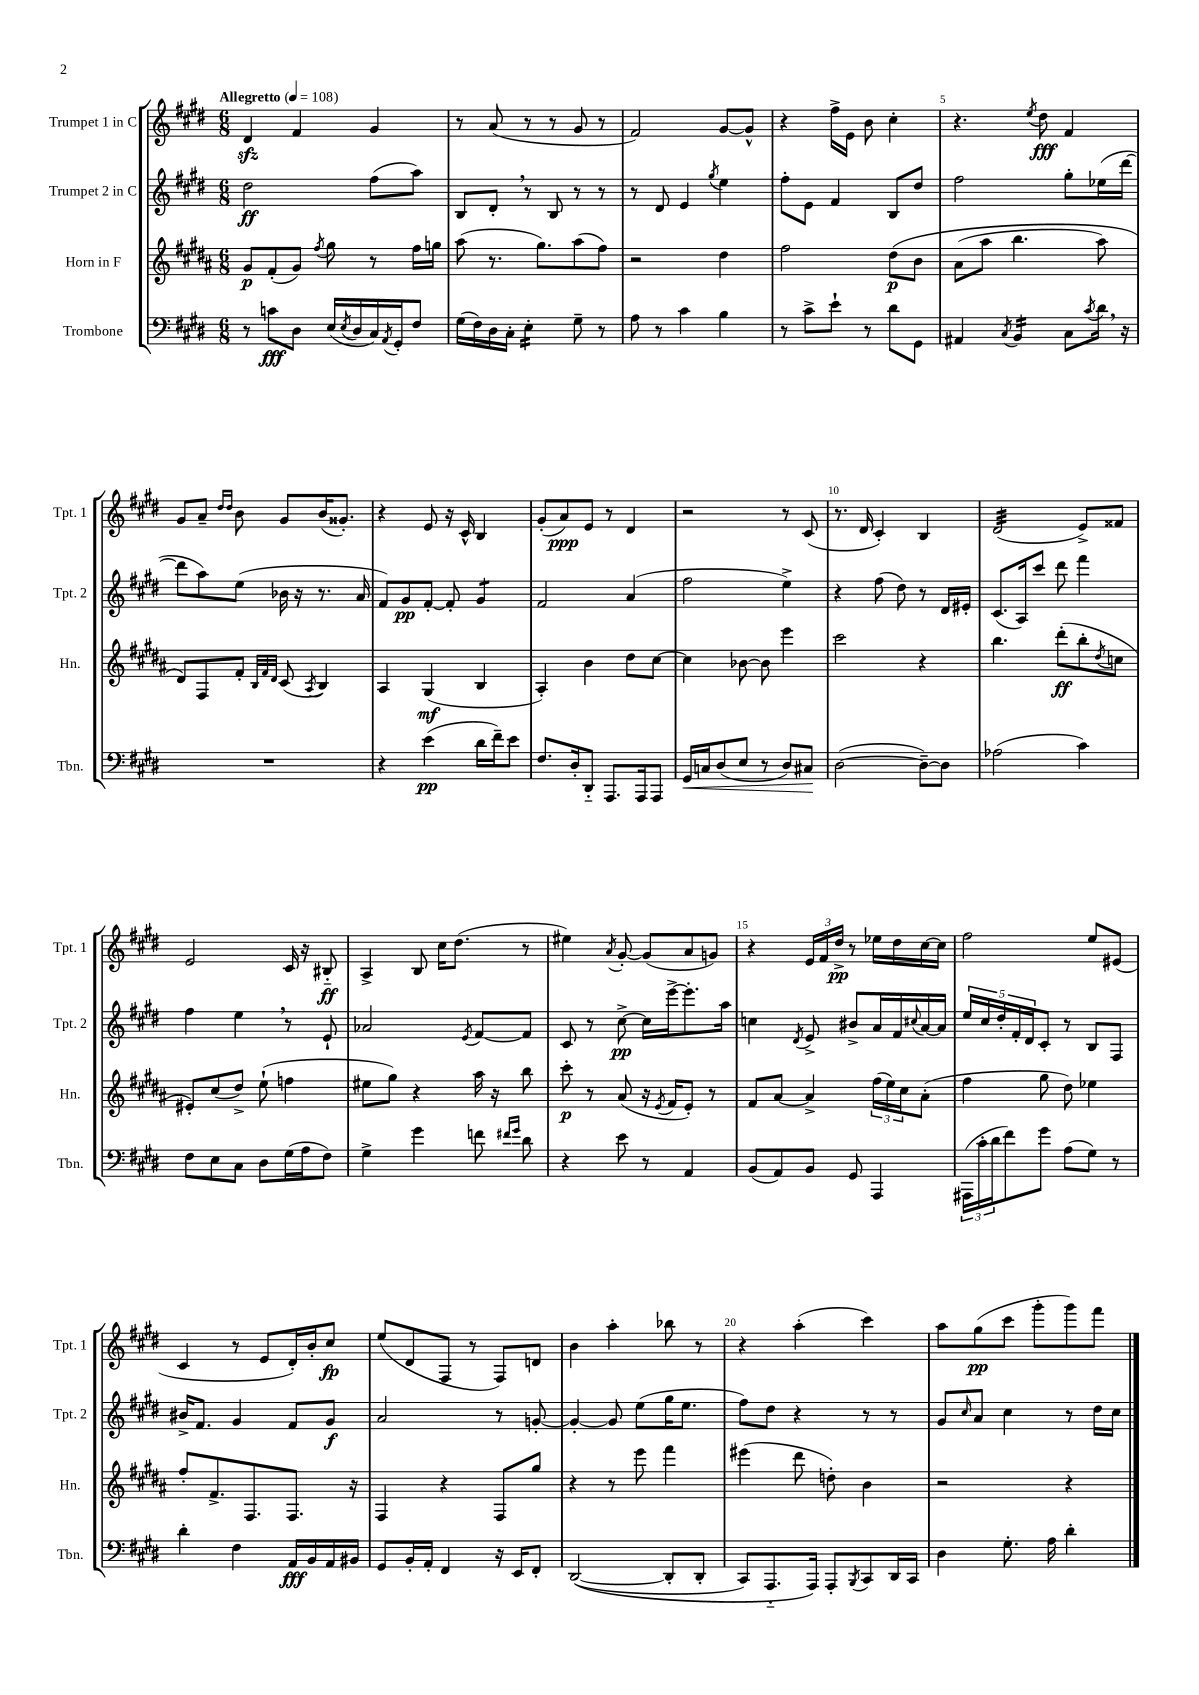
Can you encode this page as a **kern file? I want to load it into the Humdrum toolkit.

**kern	**kern	**kern	**kern
*staff4	*staff3	*staff2	*staff1
*clefF4	*clefG2	*clefG2	*clefG2
*k[f#c#g#d#]	*k[f#c#g#d#a#]	*k[f#c#g#d#]	*k[f#c#g#d#]
*M6/8	*M6/8	*M6/8	*M6/8
*MM108	*MM108	*MM108	*MM108
8r	8g#	2dd#	4d#
8c	(8f#'	.	.
8D#	8g#)	.	4f#
.	8qff#	.	.
(16E	8gg#	.	.
8qE	.	.	.
16D#	.	.	.
16C#)	8r	(8ff#	4g#
8qAA	.	.	.
16GG#'	.	.	.
8F#	16ff#	8aa)	.
.	16gg	.	.
=	=	=	=
(16G#	(8aa#	8B	8r
16F#)	.	.	.
16D#	8.r	8d#'	(8a
16C#'	.	.	.
4E'	.	8r	8r
.	8.gg#)	.	.
.	.	8B	8r
8G#~	(8aa#	8r	8g#
8r	8ff#)	8r	8r
=	=	=	=
8A	2r	8r	2f#)
8r	.	8d#	.
4c#	.	4e	.
.	.	8qgg#	.
4B	4dd#	4ee	[8g#
.	.	.	8g#^^]
=	=	=	=
8r	2ff#	8ff#'	4r
8c#^	.	8e	.
8e`	.	4f#	16ff#^
.	.	.	16e
8r	.	.	8b
8d#	&(8dd#	8B	4cc#'
8GG#	8b	8dd#	.
=	=	=	=
4AA#	(8a#	2ff#	4.r
.	8aa#	.	.
8qC#	.	.	.
4BB	4.bb	.	.
.	.	.	8qee
.	.	.	8dd#
8C#	.	8gg#'	4f#
8qc#	.	.	.
16d#	8aa#)	(16ee-	.
16r	.	[16ddd#	.
=	=	=	=
2.r	8d#&)	8ddd#]	8g#
.	8F#	8aa)	8a~
.	.	.	16qqdd#
.	.	.	16qqdd#
.	8f#'	(8ee	8b
.	32qqB	.	.
.	32qqf#	.	.
.	32qqd#	.	.
.	(8c#	16b-	8g#
.	.	16r	.
.	8qA#	.	.
.	4B)	8.r	(16b
.	.	.	8.g##')
.	.	16a	.
=	=	=	=
4r	4A#	8f#)	4r
.	.	8g#	.
(4e	(4G#	[8f#'	8e
.	.	8f#']	16r
.	.	.	16c#^^
16d#	4B	4g#	4B
16f#~)	.	.	.
8e	.	.	.
=	=	=	=
8.F#	4A#')	2f#	(8g#'
.	.	.	8a)
16D#'	.	.	.
8DD#'~	4b	.	8e
8.AAA	.	.	8r
.	8dd#	(4a	4d#
16AAA	.	.	.
8AAA	[8cc#	.	.
=	=	=	=
16GG#	4cc#]	2ff#	2r
16C	.	.	.
(8D#	.	.	.
8E	[8b-	.	.
8r	8b-]	.	.
8D#)	4eee	4ee^)	8r
8C#	.	.	(8c#
=	=	=	=
([2D#	2ccc#	4r	8.r
.	.	.	16d#
.	.	(8ff#	4c#')
.	.	8dd#)	.
8D#~_)	4r	8r	4B
8D#]	.	16d#	.
.	.	16e#'	.
=	=	=	=
(2A-	4.bb	(8.c#	(2d#
.	.	16A)	.
.	.	8ccc#	.
.	(8ddd#'	8ddd#	.
4c#)	8bb'	4fff#	8e^)
.	8qdd#	.	.
.	8cc	.	8f##
=	=	=	=
8F#	8e#')	4ff#	2e
8E	(8cc#	.	.
8C#	8dd#^)	4ee	.
8D#	(8ee`	.	.
(16G#	4ff	8r	16c#
16A	.	.	16r
8F#)	.	8e`	8B#'~
=	=	=	=
4G#^	8ee#	2a-	4A^
.	8gg#)	.	.
4g#	4r	.	8B
.	.	.	16cc#
.	.	.	(8.dd#
.	.	8qe	.
8f	16aa#	[8f#	.
.	16r	.	.
16qqf#	.	.	.
16qqg#	.	.	.
8d#	8bb	8f#]	8r
=	=	=	=
4r	8ccc#'	8c#	4ee#)
.	8r	8r	.
.	.	.	8qa
8e	(8a#	[8cc#^	[8g#'
8r	16r	16cc#]	(8g#]
.	8qe	.	.
.	16f#	[16eee^	.
4AA	8e')	8.eee']	8a
.	8r	.	8g)
.	.	16aa	.
=	=	=	=
(8BB	8f#	4cc	4r
8AA)	[8a#	.	.
.	.	8qd#	.
8BB	4a#^]	8e^	24e
.	.	.	24f#
.	.	.	24dd#^
8GG#	.	8b#^	8r
4AAA	(24ff#	16a	16ee-
.	24ee)	.	.
.	.	16f#	16dd#
.	24cc#	.	.
.	.	8qqcc#	.
.	(8a#'	[16a	[16cc#
.	.	16a]	16cc#]
=	=	=	=
(24AAA#	4ff#	20ee	2ff#
24c#'	.	.	.
.	.	20cc#	.
24d#	.	.	.
.	.	20dd#'	.
8f#)	.	.	.
.	.	20f#'	.
.	.	20d#	.
8g#	8gg#	8c#'	.
(8A	8dd#)	8r	.
8G#)	4ee-	8B	8ee
8r	.	8F#	(8e#
=	=	=	=
4d#'	8ff#'	16b#^	4c#
.	.	8.f#	.
.	8.f#^	.	.
4F#	.	4g#	8r
.	8.F#	.	.
.	.	.	8e
16AA	8.F#	8f#	16d#')
16BB	.	.	16b'
16AA	.	8g#	8cc#
16BB#	16r	.	.
=	=	=	=
8GG#	4F#	2a	(8ee
16BB'	.	.	8d#
16AA'	.	.	.
4FF#	4r	.	8F#
.	.	.	8r
16r	8F#	8r	8F#)
16EE	.	.	.
8FF#'	8gg#	[8g'	8d
=	=	=	=
&(([2DD#	4r	4g'_	4b
.	8r	8g]	4aa'
.	8eee	(8ee	.
8DD#']	4fff#	16gg#	8bb-
.	.	8.ee	.
8DD#'	.	.	8r
=	=	=	=
8CC#)	(4eee#	8ff#)	4r
8.AAA'~	.	8dd#	.
.	8ddd#	4r	(4aa'
16AAA&)	.	.	.
8AAA'	8dd')	.	.
8qBBB	.	.	.
8CC#	4b	8r	4ccc#)
16DD#	.	8r	.
16CC#	.	.	.
=	=	=	=
4D#	2r	8g#	8aa
.	.	16qqcc#	.
.	.	8a	(8gg#
8.G#'	.	4cc#	8ccc#
.	.	.	8ggg#'
16A	.	.	.
4d#'	4r	8r	8ggg#)
.	.	16dd#	8fff#
.	.	16cc#	.
==	==	==	==
*-	*-	*-	*-
